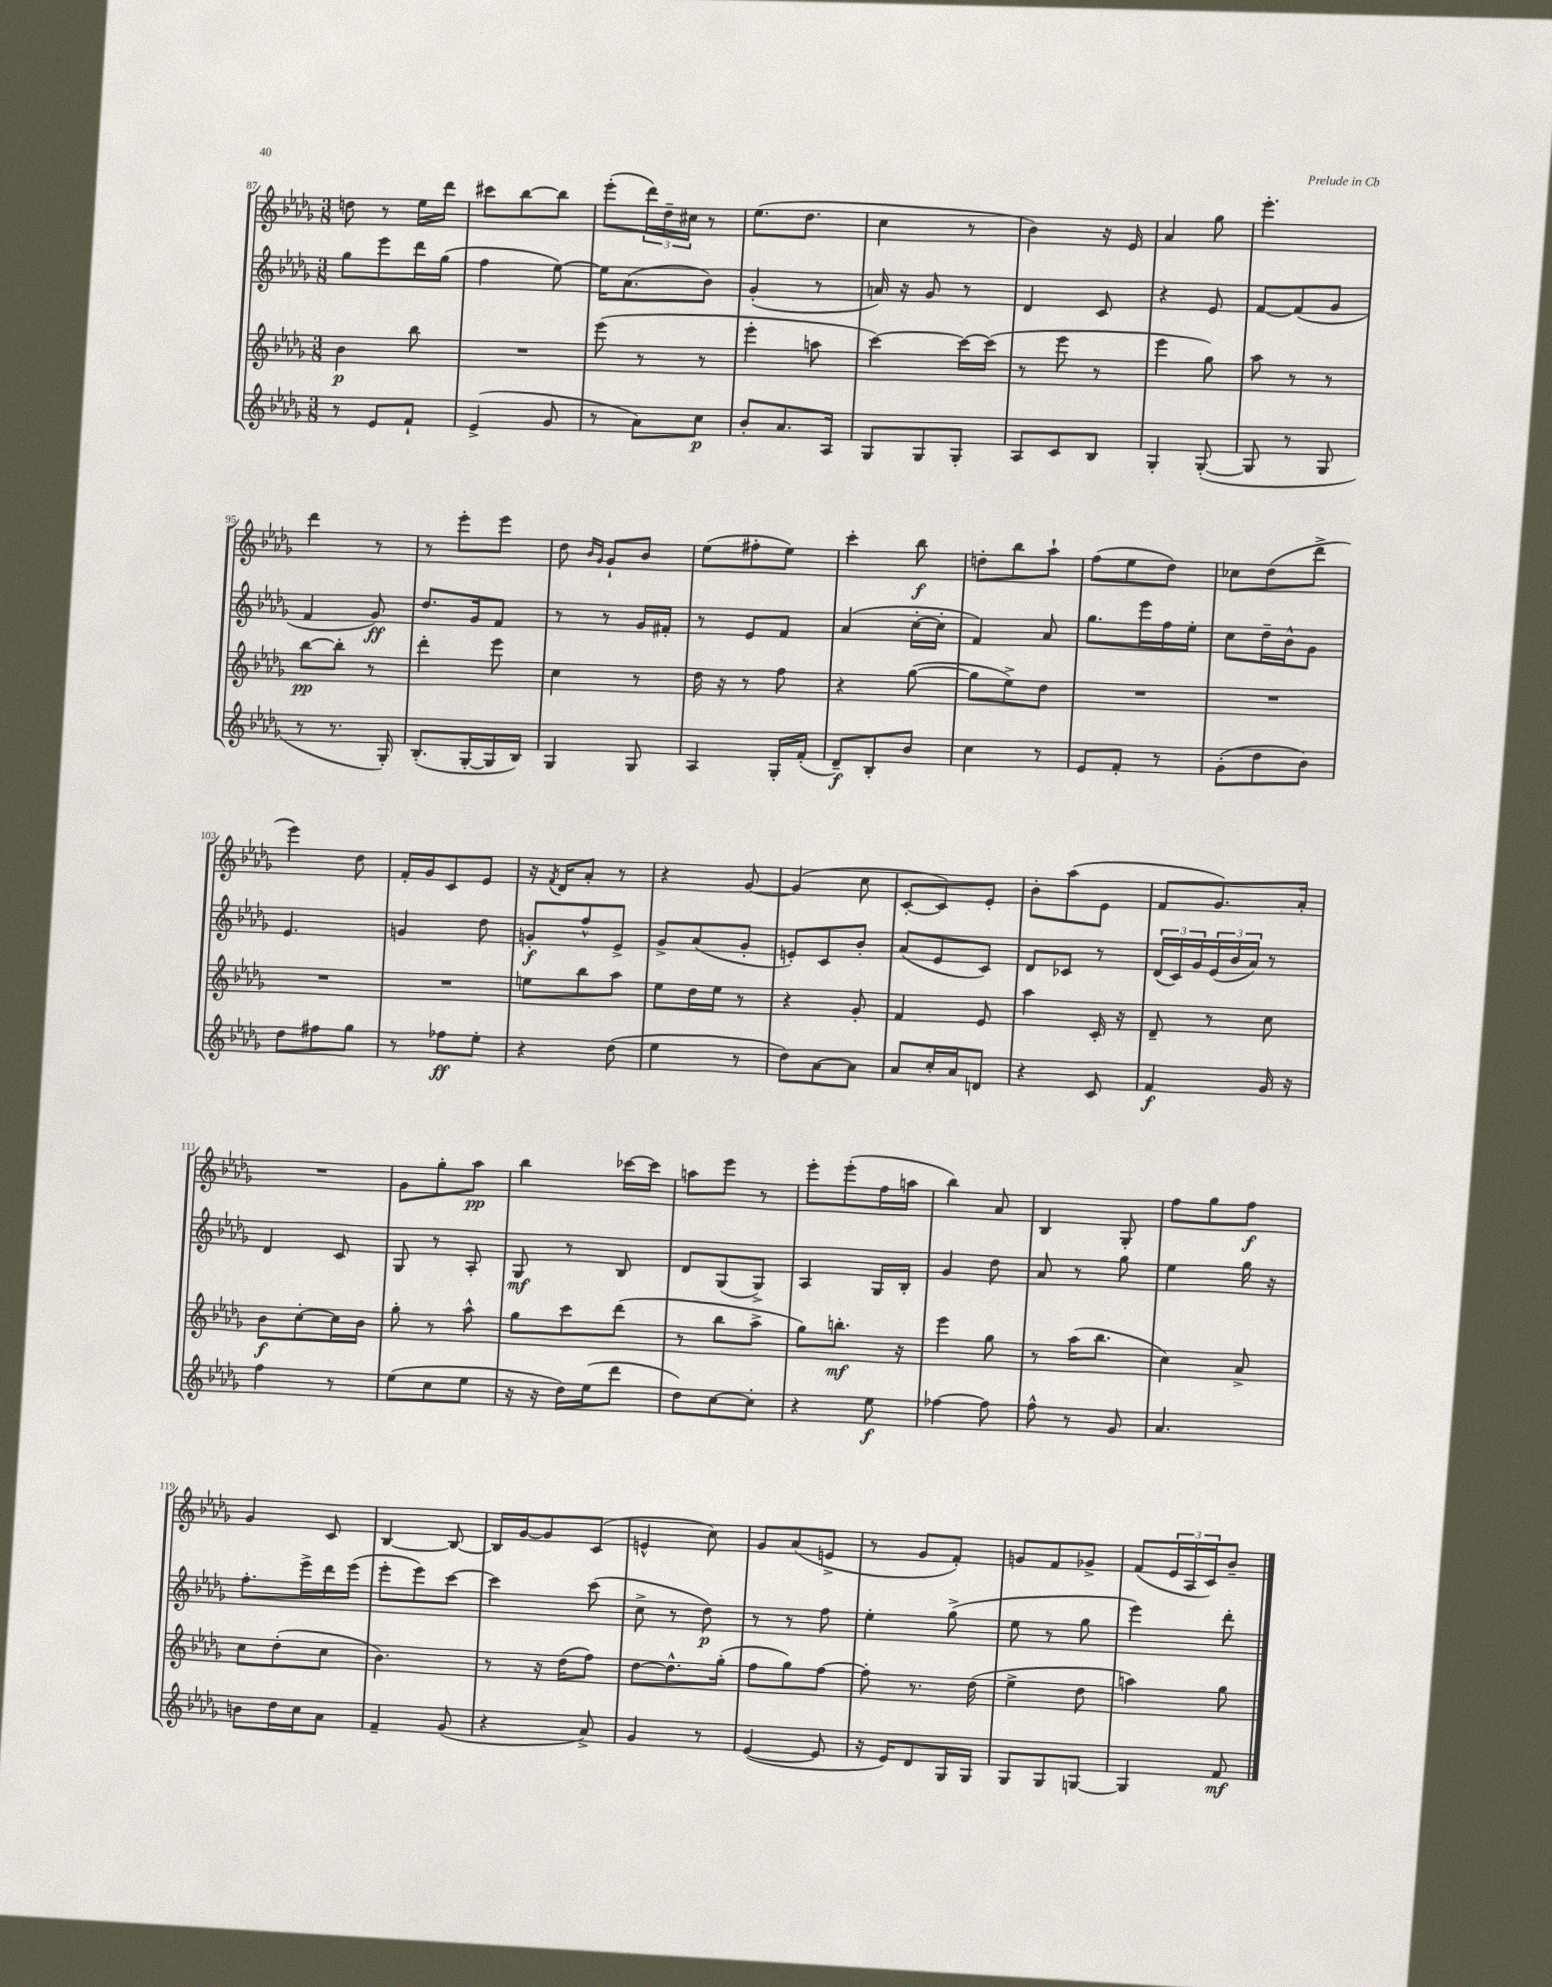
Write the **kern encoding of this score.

**kern	**kern	**kern	**kern
*staff4	*staff3	*staff2	*staff1
*clefG2	*clefG2	*clefG2	*clefG2
*k[b-e-a-d-g-]	*k[b-e-a-d-g-]	*k[b-e-a-d-g-]	*k[b-e-a-d-g-]
*M3/8	*M3/8	*M3/8	*M3/8
8r	4b-\	8gg-\L	8dd\
8e-/L	.	8eee-\	8r
8f`/J	8bb-\	16ddd-\L	16ee-\LL
.	.	(16gg-\JJ	16ddd-\JJ
=	=	=	=
(4e-^/	4.r	4ff\	8ccc#\L
.	.	.	[8bb-\
8g-/	.	[8ee-\)	8bb-\]J
=	=	=	=
8r	(8eee-\	16ee-\]LK	(8eee-'\L
.	.	(8.a-\	.
8a-\L)	8r	.	24ddd-\L)
.	.	.	24dd-~\
.	.	.	24cc#\JJ
8cc\J	8r	8b-\J)	8r
=	=	=	=
8b-'/L	4eee-'\	(4g-'/	(8.ee-\L
8.a-/	.	.	.
.	.	.	8.dd-\J
.	8aa\	8r	.
16A-/Jk	.	.	.
=	=	=	=
8G-/L	[4ccc\)	16a/)	4cc\
.	.	16r	.
8G-/	.	8g-/	.
8G-'/J	16ccc\_LL	8r	8r
.	(16ccc\]JJ	.	.
=	=	=	=
8A-/L	8r	4d-/	4b-\)
8c/	8eee-\	.	.
8B-/J	8r	8c/	16r
.	.	.	16e-/
=	=	=	=
4G-'/	4eee-\	4r	4a-/
([8G-'/	8gg-\)	8e-/	8gg-\
=	=	=	=
8G-/]	8aa-\	[8f/L	4.eee-'\
8r	8r	(8f/]	.
8G-/	8r	8g-/J	.
=	=	=	=
8r	[8bb-\L	4f/	4ddd-\
8.r	8bb-'\]J	.	.
.	8r	8g-/)	8r
16G-'/)	.	.	.
=	=	=	=
(8.B-'/L	4ddd-'\	8.dd-/L	8r
.	.	.	8eee-'\L
[16G-'/L	.	16g-/k	.
16G-/]	8eee-\	8f/J	8eee-\J
16B-/JJ)	.	.	.
=	=	=	=
4G-/	4cc\	8r	8dd-\
.	.	.	16qqb-/LL
.	.	.	16qqg-/JJ
.	.	8r	8g-`/L
8G-/	8r	16g-/LL	8b-/J
.	.	16f#'/JJ	.
=	=	=	=
4A-/	16dd-\	8r	(8ee-\L
.	16r	.	.
.	8r	8e-/L	8ff#'\
16G-'/LL	8ff\	8f/J	8ee-\J)
(16f'/JJ	.	.	.
=	=	=	=
8d-~/L)	4r	(4a-/	4ccc'\
8B-'/	.	.	.
8b-/J	([8gg-\	[16cc'\LL	8bb-\
.	.	16cc'\]JJ	.
=	=	=	=
4cc\	8gg-\]L	4f/)	8dd'\L
.	8ee-^\)	.	8bb-\
8r	8dd-\J	8a-/	8aa-`\J
=	=	=	=
8e-/L	4.r	8.gg-\L	(8ff\L
8f'/J	.	.	8ee-\
.	.	16eee-\L	.
8r	.	16ff\	8dd-\J)
.	.	16ee-'\JJ	.
=	=	=	=
(8g-'\L	4.r	8cc\L	8cc-\L
8dd-\	.	16dd-~\L	(8dd-\
.	.	16b-^^\J	.
8b-\J)	.	8g-\J	8ddd-^\J
=	=	=	=
8dd-\L	4.r	4.e-/	4eee-\)
8ff#\	.	.	.
8gg-\J	.	.	8dd-\
=	=	=	=
8r	4.r	4g/	16f'/LL
.	.	.	16g-/J
8ff-\L	.	.	8c/
8ee-'\J	.	8dd-\	8e-/J
=	=	=	=
4r	8ee\L	8g'/L	16r
.	.	.	8qf/
.	.	.	16d-/LK
.	8bb-\	8ff^^/	8a-'/J
(8dd-\	8aa-\J	8e-^/J	8r
=	=	=	=
4ee-\	8ee-\L	8g-^/L	4r
.	16dd-\L	(8a-/	.
.	16ee-\JJ	.	.
8r	8r	8g-'/J	[8g-/
=	=	=	=
8dd-\L)	4r	8e'/L)	(4g-/]
[8a-\	.	8c/	.
8a-\]J	8g-'/	8b-'/J	8cc\
=	=	=	=
8a-/L	4f/	(8a-/L	[8c'/L
16cc'/L	.	8e-/	8c/])
16a-/J	.	.	.
8d/J	8e-/	8c/J)	8e-'/J
=	=	=	=
4r	4aa-\	8d-/L	8b-'\L
.	.	8c-/J	(8aa-\
8c/	16c'/	8r	8e-\J
.	16r	.	.
=	=	=	=
4f/	8d-~/	(24d-/LL	8f/L
.	.	24c/)	.
.	.	24g-/	.
.	8r	(24e-/	8.g-/)
.	.	24b-/	.
.	.	24a-/JJ)	.
16g-/	8cc\	8r	.
16r	.	.	16a-'/Jk
=	=	=	=
4ff\	8b-\L	4d-/	4.r
.	[8cc'\	.	.
8r	16cc\]L	8c/	.
.	16b-\JJ	.	.
=	=	=	=
(8ee-\L	8gg-'\	8G-/	8g-\L
8cc\	8r	8r	8gg-'\
8ee-\J	8aa-^^\	8A-'/	8aa-\J
=	=	=	=
16r	8gg-\L	8G-/	4bb-\
16r	.	.	.
16dd-\LL)	8ccc\	8r	.
(16ee-\J	.	.	.
8ddd-\J	(8ddd-\J	8B-/	[16ccc-\LL
.	.	.	16ccc-\]JJ
=	=	=	=
8dd-\L)	8r	8d-/L	8aa\L
[8cc\	8bb-\L	(8G-/	8eee-\J
8cc'\]J	8aa-^\J	8G-^/J)	8r
=	=	=	=
4r	8gg-\L)	4A-/	8eee-'\L
.	8.bb'\J	.	(8eee-'\
8ee-\	.	16G-/LL	16ff\L
.	16r	16B-'/JJ	16aa\JJ
=	=	=	=
[4ff-\	4eee-\	4g-/	4bb-\)
8ff-\]	8gg-\	8dd-\	8a-/
=	=	=	=
8ff^^\	8r	8a-/	4B-/
8r	(16aa-\LK	8r	.
.	8.bb-\J	.	.
8g-/	.	8gg-\	8G-'/
=	=	=	=
4.a-/	4cc\)	4ee-\	8ff\L
.	.	.	8gg-\
.	8a-^/	16gg-\	8ff\J
.	.	16r	.
=	=	=	=
8b\L	8cc\L	8.ff'\L	4g-/
16dd-\L	(8dd-'\	.	.
16cc\J	.	16eee-^\L	.
8a-\J	8cc\J	16ddd-\	8c/
.	.	(16eee-\JJ	.
=	=	=	=
4f~/	4.b-\)	8eee-'\L	[4B-/
.	.	8eee-\)	.
(8g-/	.	[8ccc\J	8B-/_
=	=	=	=
4r	8r	4ccc\]	16B-/]LL
.	.	.	[16g-/J
.	16r	.	8g-/]
.	(16dd-\LK	.	.
8a-^/)	8ff\J)	(8ccc\	(8c/J
=	=	=	=
4g-/	[8dd-\L	8cc^\	4e^^/
.	8.dd-^^\]	8r	.
8r	.	8dd-\)	8cc\)
.	(16gg-'\Jk	.	.
=	=	=	=
([4e-/	8ff\L	8r	8g-/L
.	8gg-\)	8r	(8a-/
8e-/]	[8ff\J	8ff\	8e^/J
=	=	=	=
16r	8ff'\]	4ee-'\	8r
16e-/LK)	.	.	.
8d-/	8.r	.	8g-/L
16G-/L	.	(8gg-^\	8f'/J)
16G-/JJ	(16dd-\	.	.
=	=	=	=
8G-/L	4ee-^\	8ee-\	8g/L
8G-/	.	8r	8f/
[8G/J	8dd-\	8gg-\	8g-^/J
=	=	=	=
4G/]	4aa\)	4eee-\)	(8f/L
.	.	.	24e-/L
.	.	.	24A-/
.	.	.	24c/J)
8f/	8gg-\	8ddd-'\	8b-~/J
==	==	==	==
*-	*-	*-	*-
